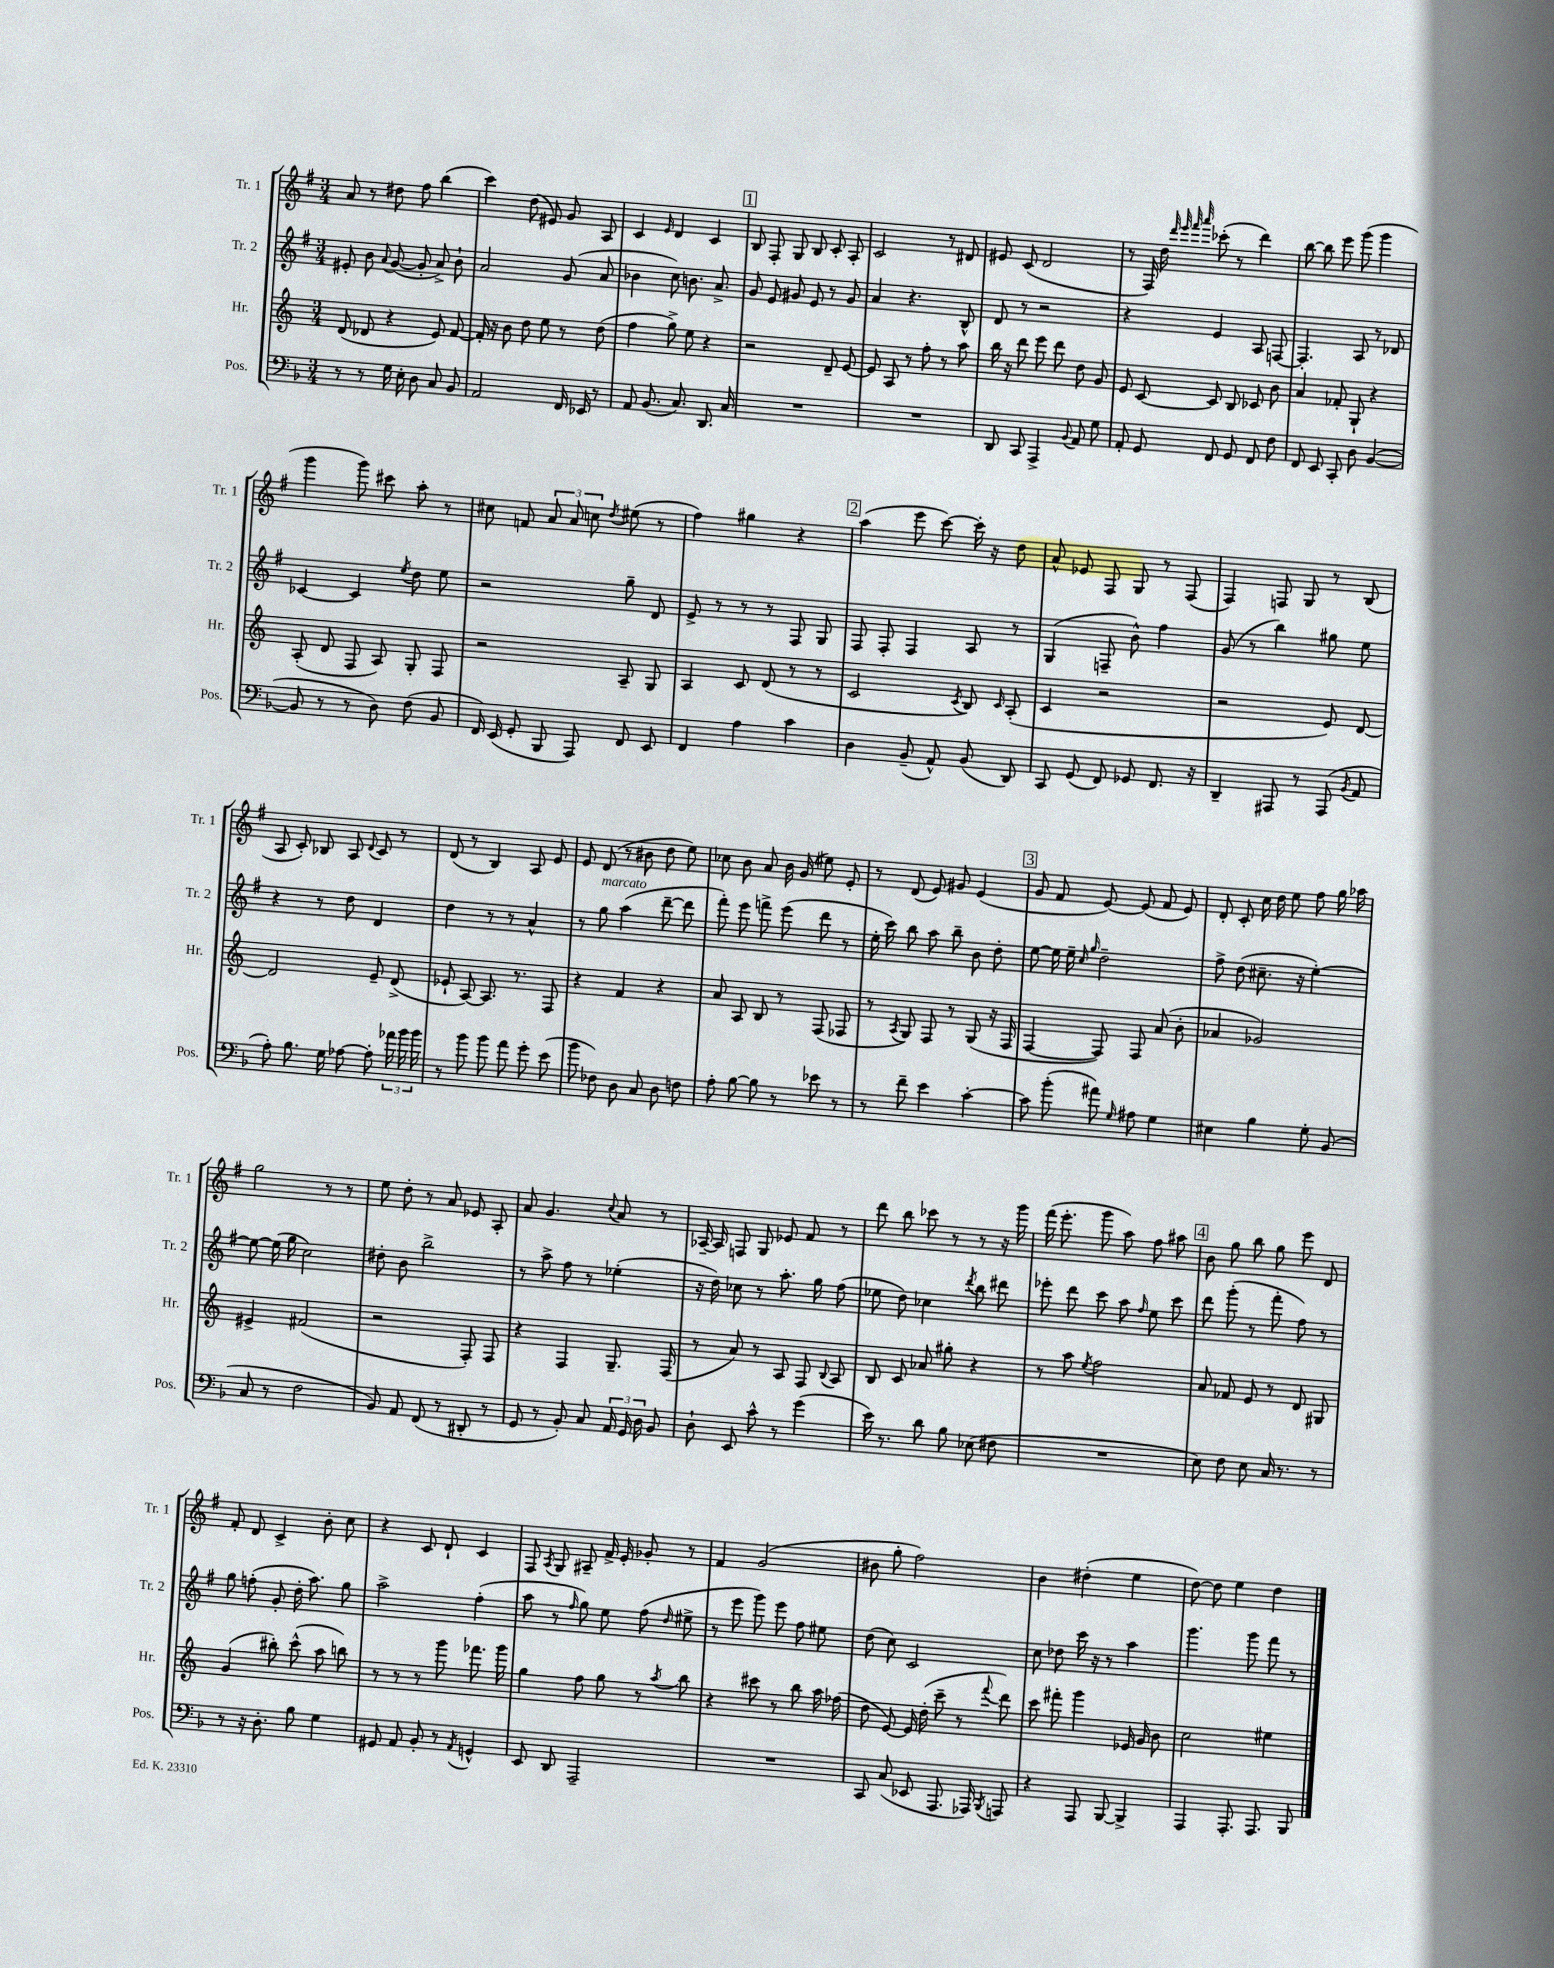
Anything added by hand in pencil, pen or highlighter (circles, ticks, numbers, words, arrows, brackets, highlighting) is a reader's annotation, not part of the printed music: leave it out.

**kern	**kern	**kern	**kern
*staff4	*staff3	*staff2	*staff1
*clefF4	*clefG2	*clefG2	*clefG2
*k[b-]	*k[]	*k[f#]	*k[f#]
*M3/4	*M3/4	*M3/4	*M3/4
8r	(8d	8e#'	8a
8r	8d-	8b	8r
.	.	8qqa	.
16G	4r	([8g	8dd#
16E'	.	.	.
8D	.	8g']	8ff#
8C	8e)	8a^)	(4bb
8BB-	[8f	8b`	.
=	=	=	=
2AA	16f']	2a	4ccc)
.	16r	.	.
.	8b	.	.
.	8dd	.	(8dd
.	8ee	.	8e#)
16FF	8r	(8g	8g
16EE-	.	.	.
8r	(8dd	8a	8A
=	=	=	=
8AA	4ff	4b-	4c
(8.BB-	.	.	.
.	.	.	16qqe
.	8gg^)	8cc)	4d
8.C)	.	.	.
.	8ee	8.b	.
8.DD	4r	.	4c
.	.	8.a^	.
16C	.	.	.
=	=	=	=
2.r	2r	8g	8B
.	.	8e	8F#'
.	.	8g#	8G
.	.	8e	8B
.	8d~	8r	8c'
.	[8e	8g#	8A'
=	=	=	=
2.r	8e]	4a	2c
.	8A	.	.
.	8r	4.r	.
.	8ff'	.	.
.	8r	.	8r
.	8aa	8B^^	8d#
=	=	=	=
8DD	16bb	8d	8e#
.	16r	.	.
8CC	8ddd	8r	(8c
4AAA^	8eee	2r	2d
.	8ddd	.	.
8qqBB-	.	.	.
8AA	8dd	.	.
8G	8g	.	.
=	=	=	=
8AA'	8e	4r	8r
8GG	[8c	.	16F#)
.	.	.	16dd
.	.	.	32qqddd
.	.	.	32qqeee
.	.	.	32qqfff#
.	.	.	32qqaaa
8FF	8c]	4e	(8ccc-'
8GG	8B	.	8r
8FF	8c-	8A	4ddd)
8F	8b	[8F	.
=	=	=	=
8FF	4a	4.F']	[8bb
8EE	.	.	8bb]
8CC'	8f-'	.	8eee
8D	8G`	8A	(8ggg
([4BB-	4r	8r	4ggg
.	.	8d-	.
=	=	=	=
8BB-]	(8A'	[4c-	4ggg
8r	8d	.	.
8r	8F	4c-]	8ggg)
8D)	8A)	.	8ccc#
.	.	8qee	.
(8F	8G'	8dd	8aa'
8BB-	8F	8ee	8r
=	=	=	=
16FF)	2r	2r	8cc#
(16EE	.	.	.
8GG'	.	.	8f
8BBB-	.	.	12a
.	.	.	12a
8AAA)	.	.	.
.	.	.	12cc
.	.	.	8qdd
8FF	8A~	8gg~	(8ee#
8EE	8G	8d	8r
=	=	=	=
4FF	4A	8e^	4ff#)
.	.	8r	.
4A	8c	8r	4gg#
.	(8d	8r	.
4c	8r	8F#	4r
.	8r	8G	.
=	=	=	=
4D	2c	8F#	(4aa
.	.	8F#'	.
(8BB-~	.	4F#	8eee
8AA^^)	.	.	[8ccc)
.	8qc	.	.
(8BB-	8B)	8A	16ccc']
.	.	.	16r
.	16qqc	.	.
8DD)	(8A'	8r	8dd
=	=	=	=
8CC	4c	(4G	8a^^
(8GG	.	.	8e-
8FF)	2r	8F~	8F#
8GG-	.	8b^^)	8G
8.FF	.	4ff#	8r
.	.	.	(8F#
16r	.	.	.
=	=	=	=
4DD~	2r	(8g	4F#)
.	.	8r	.
8AAA#	.	4bb)	8F
8r	.	.	8G
(8AAA#	8e)	8gg#	8r
8qBB-	.	.	.
8AA	[8d	8ee	(8B
=	=	=	=
8A')	2d]	4r	8A
8.B-	.	.	8c')
.	.	8r	8B-
16G	.	.	.
[8A-	.	8dd	8A
.	.	.	8qqd
8A-']	8e~	4d	8c
24a-	(8d^	.	8r
24b-	.	.	.
24b-	.	.	.
=	=	=	=
8r	8e-`	4dd	(8d
8b-	[8A)	.	8r
8b-	8.A]	8r	4B)
8a	.	8r	.
.	8.r	.	.
8g'	.	4a^^	8A
(8e	8F	.	8e
=	=	=	=
8b-	4r	8r	8e
8F-)	.	8gg	(8d
8D	4f	(4aa	8r
8C	.	.	8b#
8D	4r	[8ddd~	8dd
8F	.	8ddd]	8ee)
=	=	=	=
8A'	8a	8fff#')	8cc-
[8B-	8A	8eee	8b
8B-]	8B	8fff^	8a
8r	8r	(8eee	16b
.	.	.	(16g
8e-	(8F	8ddd	8ee#)
8r	8F-	8r	8e'
=	=	=	=
8r	8r	16ee'	8r
.	.	16ccc)	.
.	8qA	.	.
8f~	8G)	8bb	(8d
4e	8F	8aa	8e)
.	8r	8bb~	8g#
[4c'	(8G	8b	(4e
.	16r	8dd'	.
.	16F	.	.
=	=	=	=
8c]	[4F	[8ee	8g
(8b-'	.	16ee]	8f#
.	.	16ee~	.
.	.	16qqcc	.
.	.	16qqgg	.
8a#)	8F])	2dd~	[8e)
16qqG	.	.	.
8A#	8F	.	(8e]
4G	(8a	.	8f#
.	8b'	.	8e)
=	=	=	=
4E#	4a-	8ff#^	8d'
.	.	(8dd	8c'
4B-	2g-)	8.cc#~	16cc
.	.	.	16dd
.	.	.	8ee
.	.	16r	.
8G'	.	[4ee')	8ff#
(8BB-	.	.	16gg
.	.	.	16aa-
=	=	=	=
8C	4e#^	8ee_	2gg
8r	.	(16ee]	.
.	.	16gg	.
2F	(2f#	2cc)	.
.	.	.	8r
.	.	.	8r
=	=	=	=
8BB-)	2r	8dd#'	8ee
8AA	.	8b	8dd'
(8FF	.	2bb^	8r
8r	.	.	8a
8DD#'	8F')	.	8e-
8r	8F	.	8A'
=	=	=	=
8GG	4r	8r	8a
8r	.	8aa^	4.g
8BB-')	4F	8ff#	.
8C	.	8r	.
.	.	.	8qqcc
24AA	8.G~	(4ee-'	8a
24GG	.	.	.
24D	.	.	.
8BB-	.	.	8r
.	(16F	.	.
=	=	=	=
8D`	8r	16r	[16A-~
.	.	16dd)	16A-]
8EE	8a)	8cc-	8F
8c^^	8r	8r	8G
8r	8A	8.aa'	8e-
(4g	8F	.	8f#
.	.	16gg	.
.	8qqB	.	.
.	8A	(8ff#	8r
=	=	=	=
16e)	8B	8ee-	8ddd
8.r	.	.	.
.	8c	8dd)	8bb
8d	8a-	4cc-	8ccc-
8B-	8gg#'	.	8r
.	.	8qddd	.
(8E-	4r	8bb	8r
8F#	.	8ddd#	16r
.	.	.	16ggg
=	=	=	=
2.r	8r	8eee-'	(16fff#
.	.	.	8.eee'
.	8aa	8ddd	.
.	8qee	.	.
.	2ff	8ccc	8ggg
.	.	8aa	8aa)
.	.	16qqff#	.
.	.	8ee	8ff#
.	.	8ccc	8aa#
=	=	=	=
8E)	8a	8ddd	8b
8F	8f-	(8ggg'	8gg
8E	8e	8r	8bb
16C	8r	8fff#'	8gg
8.r	.	.	.
.	8d	8ff#)	8eee
8r	8G#	8r	8d
=	=	=	=
8r	(4g	8gg	8f#'
16r	.	(8ff'	8d
8.D'	.	.	.
.	8bb#')	8g'	4c^
8B-	(8ccc^^	16dd'	.
.	.	8.aa)	.
4G	8aa	.	8b'
.	8bb)	8gg	8cc
=	=	=	=
8GG#	8r	2aa^	4r
8AA	8r	.	.
8BB-'	8r	.	8c
8r	8ggg	.	8d`
8qAA	.	.	.
4GG^^	8.fff-	(4ff#'	4c
.	16ggg	.	.
=	=	=	=
8EE	4gg	8aa	8F#
.	.	.	8qA
8DD	.	8r	8G
.	.	16qqff#	.
2AAA~	8ff	8gg)	8A#~
.	8gg	8ee	16f#^
.	.	.	16e'
.	8r	(8ff#	8g-'
.	8qaa	16qqdd	.
.	8bb	8ee#^	8r
=	=	=	=
2.r	4r	8r	4f#
.	.	8eee	.
.	8ccc#	8ggg)	(2g
.	8r	8eee	.
.	8bb	8ff#	.
.	16aa	8ee#	.
.	(16ff-	.	.
=	=	=	=
8CC	8dd	(8dd	8b#
(8C	[8e)	8cc)	8gg'
8EE-	16e]	2c	2ff#)
.	(16dd'	.	.
8.AAA	8ccc~	.	.
.	8r	.	.
16AAA-)	.	.	.
8qBBB-	8qqfff	.	.
8AAA	8ddd)	.	.
=	=	=	=
4r	8ccc	8cc	4b
.	8fff#'	8dd-	.
8AAA	4ggg	16ccc	(4dd#'
.	.	16r	.
[8BBB-	.	8r	.
4BBB-^]	16e-	4aa	4ee
.	16g	.	.
.	8b	.	.
=	=	=	=
4AAA	2cc	4.ggg	[8dd)
.	.	.	8dd]
8.AAA'	.	.	4ee
.	.	8ggg	.
8.AAA	.	.	.
.	4ee#	8fff#	4dd
8BBB-	.	8r	.
==	==	==	==
*-	*-	*-	*-
